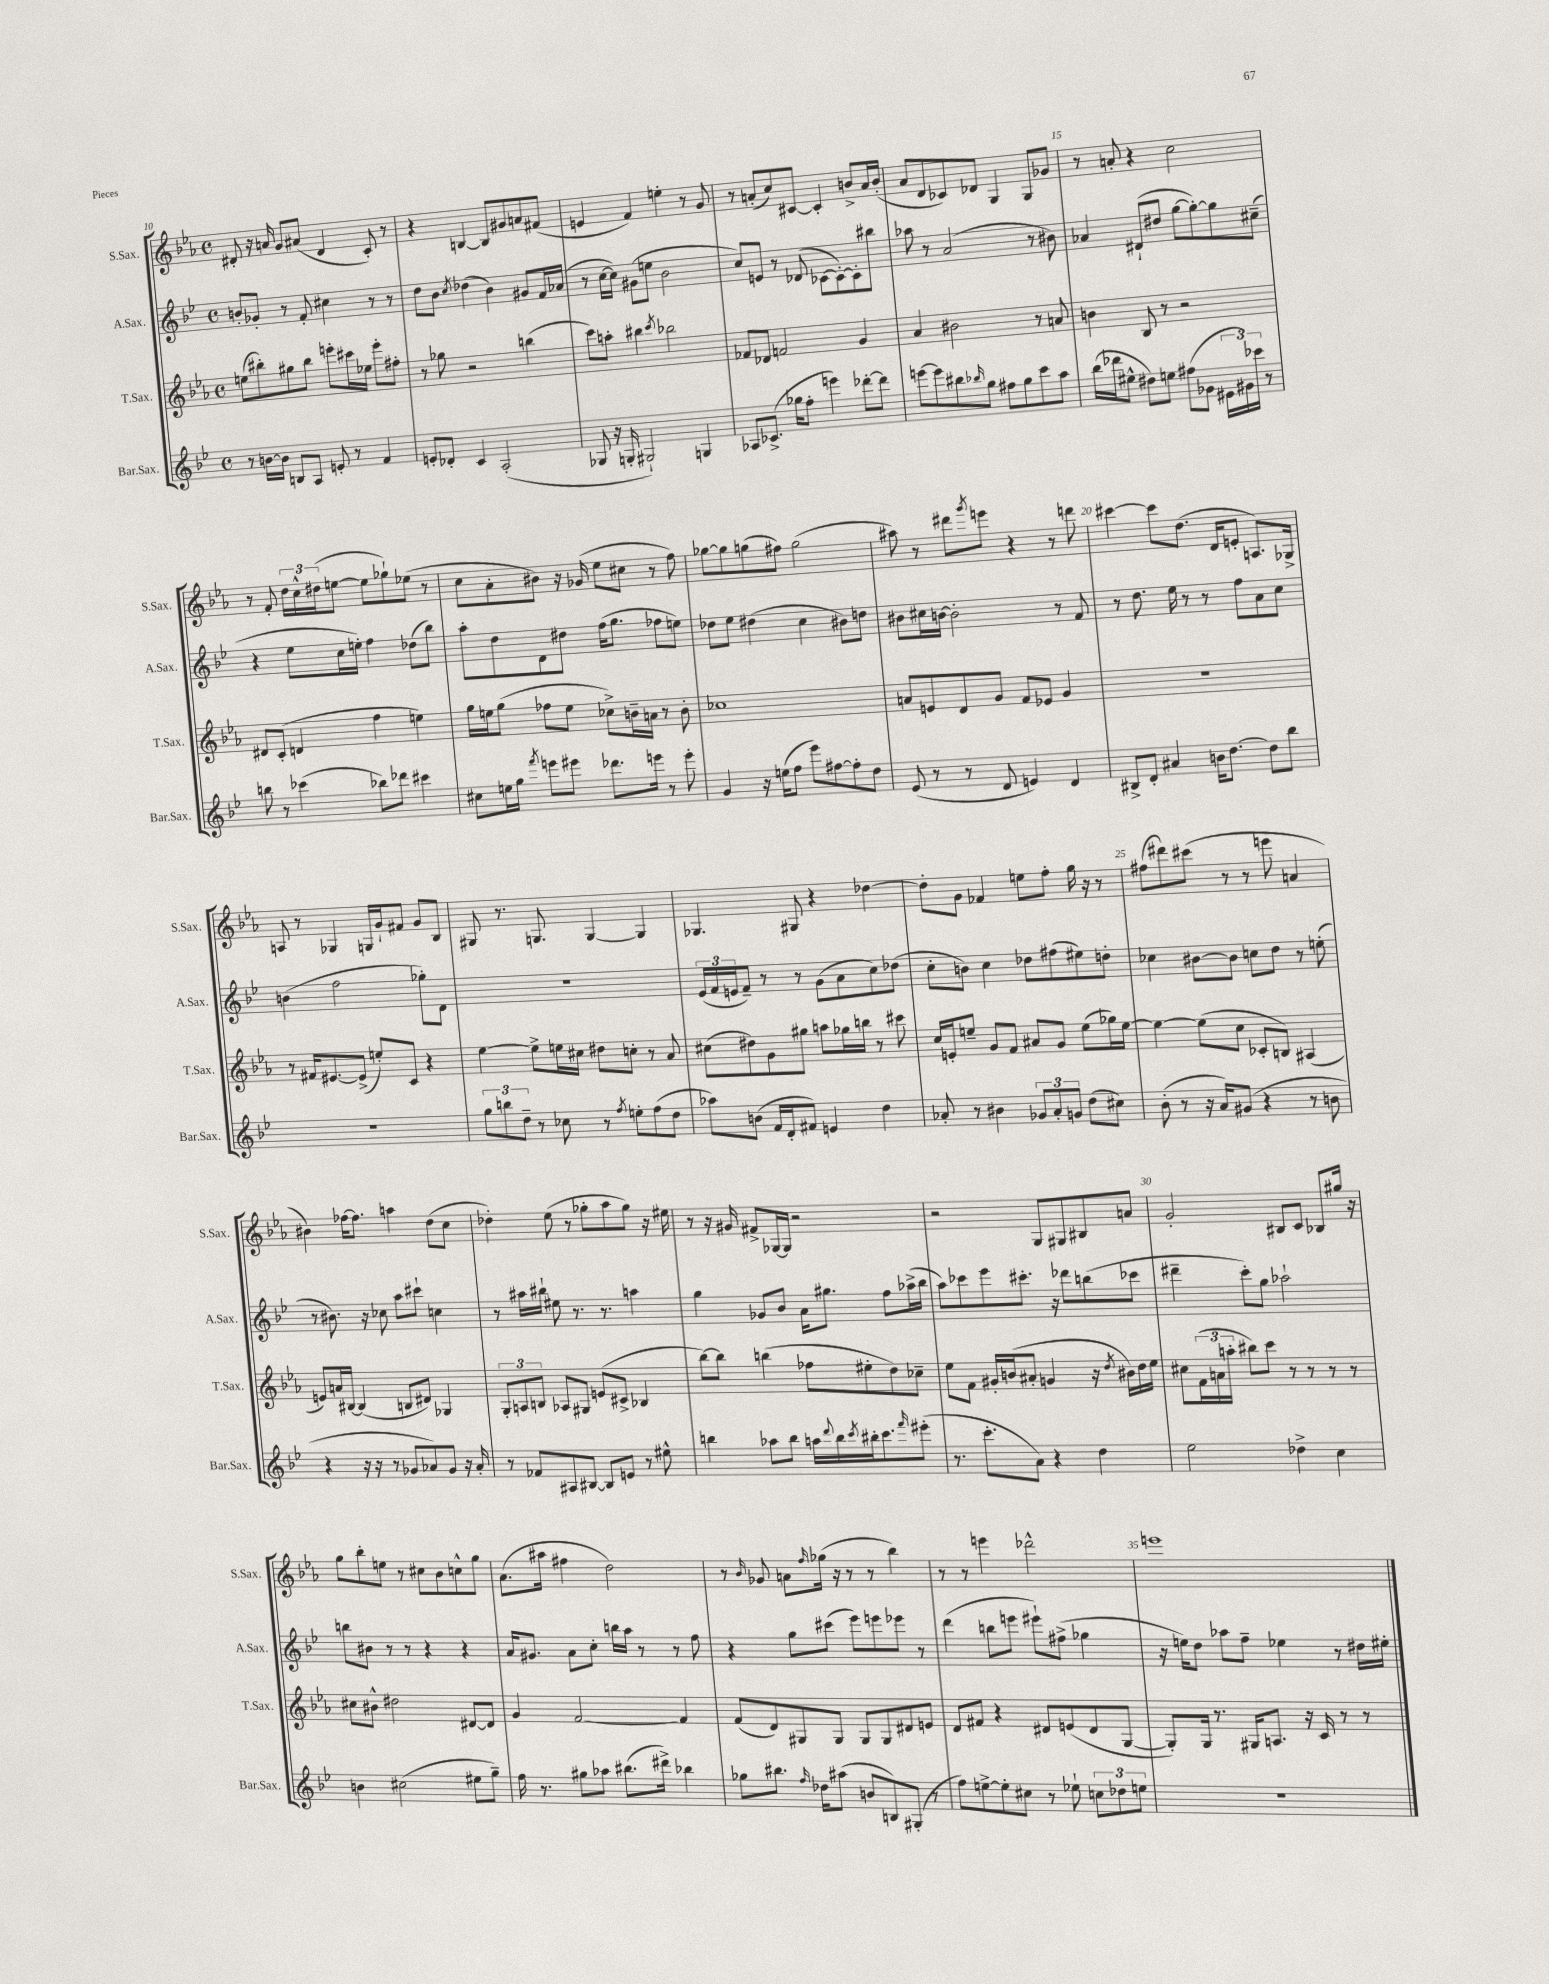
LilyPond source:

<<
\new StaffGroup <<
\new Staff = "s0" \with { instrumentName = "S.Sax." shortInstrumentName = "S.Sax." } {
    \clef treble \key ees \major \defaultTimeSignature \time 4/4
    dis'8-. r16 a'16 g'8 ais'8( dis'4 c'8-.) r8 |
    r4 b4~ b8 gis'8 a'8 fis'8( |
    e'4 f'4) e''4-. r8 g'8 |
    r8 a'8-.( c''8) cis'8~ cis'4-. b'8-> a'16 b'16-.( |
    aes'8 d'8 ces'8) des'8 g4 g8 ges'8 |
    r8 a'8-. r4 c''2 |
    r8 f'8-. \tuplet 3/2 { d''16 c''16-^ dis''16( } e''8~ e''8 ges''8-!) ees''8( r8 |
    c''8 aes'8-. bis'8) r16 ges'16( ees''8 cis''8 r8 f''8) |
    ges''8~ ges''8 g''8( fis''8) g''2( |
    ais''8) r8 dis'''8 \acciaccatura { g'''8 } e'''8 r4 r8 d'''8 |
    cis'''4~ cis'''8 d''8.( d'16 e'8-. a8.) ges16-> |
    a8 r8 ges4 g16 g'16-! fis'8 g'8 bes8 |
    gis8 r8. g8. g4~ g4 |
    ges4. gis8 r4 des''4~ |
    des''8-. g'8 fes'4 e''8 f''8-. g''16 r16 r8 |
    fis''8( dis'''8) cis'''8( r8 r8 e'''8 a'4 |
    bis'4) fes''16~ fes''8. a''4 d''8( c''8 |
    des''4-.) ees''8( r8 ges''8-. aes''8 ges''8) r16 eis''16 |
    r8 r16 gis'16 fis'8-> ges16~ ges16 r2 |
    r2 g8 gis8 bis8 a'8 |
    g'2-. bis8 c'8 bes8 gis''16 r16 |
    g''8 bes''8-. e''8 r8 cis''8 bes'8 c''8-^ g''8 |
    aes'8.( ais''16 fis''4 d''2) |
    r8 \grace { bes'16 } ges'8 a'8 \grace { f''16 } ges''16( r16 r8 r8 bes''4) |
    r8 r8 e'''4 des'''2-^ |
    e'''1 \bar "|." |
}
\new Staff = "s1" \with { instrumentName = "A.Sax." shortInstrumentName = "A.Sax." } {
    \clef treble \key bes \major \defaultTimeSignature \time 4/4
    b'8-. ges'8-. r8 f'8-. cis''4 r8 r8 |
    d''8 bes'8 \acciaccatura { c''8 } des''4( bes'4) gis'8 f'16 aes'16( |
    r8 c''16~ c''16) gis'8( e''8 bes'2 |
    c''8) e'8 r8 des'8( ces'8~ ces'8~-.) ces'8-. bis''8 |
    aes''8 r8 a'2( r8 bis'8) |
    aes'4 dis'8-!( dis''8 g''8~ g''8~-.) g''8 cis''8--( |
    r4 ees''8 c''16 e''16-.) f''4 des''8( bes''8) |
    a''8-. d''8 d'8 dis''8 f''16( g''8. fes''8 e''8) |
    des''8 ees''8 dis''4( c''4 bis'8) d''8 |
    bis'8 cis''16 b'16~ b'2-. r8 f'8 |
    r8 d''8. ees''16 r8 r8 f''8 a'8 c''8 |
    b'4( f''2 ges''8-.) d'8 |
    R1 |
    \tuplet 3/2 { ees'16( f'16 e'16 } f'8--) r8 r8 g'8( a'8 c''8) des''8( |
    c''8-. b'8) c''4 des''8 fis''8( eis''8) d''8-. |
    ces''4 bis'8~ bis'8 c''8 d''8 r8 e''8-.( |
    r8 bis'8.) r16 ces''8 a''8 cis'''8-! c''4 |
    r8 ais''16 bis''16-! eis''8 r8. r8. a''4 |
    g''4 ges'8 bes'8 a'16 gis''8. f''8 aes''16->( bes''16 |
    a''8) ces'''8 ees'''8 cis'''8.-. r16 des'''8 b''8( ces'''8 |
    dis'''4-- c'''8-.) g''8 aes''2-! |
    b''8 bis'8 r8 r8 r4 r4 |
    a'16 gis'8. a'8 c''8-. b''16 a''16 r8 r8 f''8 |
    r4 g''8 cis'''8( ees'''8) e'''8 ees'''8 r8 |
    d'''4( b''8 e'''8 eis'''8-!) fis''8->( ges''4 |
    r16 e''16) d''8 aes''8 f''8-- ees''4 r8 dis''16 eis''16-. \bar "|." |
}
\new Staff = "s2" \with { instrumentName = "T.Sax." shortInstrumentName = "T.Sax." } {
    \clef treble \key ees \major \defaultTimeSignature \time 4/4
    e''8( bis''8-.) gis''8 bis''8 e'''8-. cis'''16 ees''16 e'''8-. fis''8-. |
    r8 ges''8 r2 b''4( |
    c'''8) a''8-. bis''4 \acciaccatura { c'''8 } bes''2 |
    fes'8 des'8 f'2 g'4 |
    aes'4 bis'2 r8 a'8 |
    b'4 bes8 r8 r2 |
    dis'8 c'8-.( d'4 f''4 e''4) |
    g''16 e''16 g''8( fes''8 e''8 ces''8->) b'16-- a'16 r8 b'8-. |
    ces''1 |
    a'8 e'8 d'8 g'8 f'8 ees'8 g'4 |
    r1 |
    r8 fis'16 eis'8.~ eis'8->( e''8-.) c'8 r4 |
    ees''4~ ees''8-> e''16 cis''16 dis''8 c''8-. r8 aes'8 |
    cis''8( dis''8) g'8 gis''8 a''8 ges''16 b''16 r8 cis'''8 |
    c''16 e'16-. e''8-- g'8 f'8 ais'8 g'8 e''8( ges''16) e''16~ |
    e''4~ e''8( c''8 ces'8-. b8) ais4( |
    e'8) a'16 bis16~ bis4( b8 dis'8) ges4 |
    \tuplet 3/2 { g8-. a8 b8 } aes8 gis8 e'8( cis'8-> bes4 |
    bes''8~) bes''8 b''4( fes''8 eis''8-. d''8) ces''8-- |
    ees''8 f'8 gis'16-. b'16( ais'8-. g'4 r16 \acciaccatura { d''8 } bis'16) d''16 ees''16 |
    cis''8 \tuplet 3/2 { f'16( a'16 a''16-. } bis''8) c'''8 r8 r8 r8 r8 |
    cis''8 bis'8-^ dis''2 dis'8~ dis'8 |
    g'4 f'2~ f'4 |
    f'8( d'8) gis8 gis8 gis8 gis8 dis'8 e'8 |
    d'8 fis'8 r4 dis'8 e'8( dis'8 g8~ |
    g8-.) g16 r8. gis16 a8. r16 c'16 r8 r8 \bar "|." |
}
\new Staff = "s3" \with { instrumentName = "Bar.Sax." shortInstrumentName = "Bar.Sax." } {
    \clef treble \key bes \major \defaultTimeSignature \time 4/4
    r8 b'16~ b'16 b8 a8 e'8-. r8 f'4 |
    e'8-. des'8-. c'4 a2-.( |
    ges8 r16 g16-. gis2-!) g4 |
    aes8 ces'8.->( ges''16 f''8-. e'''4) des'''8~-. des'''8 |
    e'''8~ e'''8 bis''8 \grace { bes''16 } g''8 fis''8 g''8 c'''8 a''8 |
    bes''16( des'''16 eis''8-^ dis''8) e''8 fis''8( ges'8 \tuplet 3/2 { eis'16 gis'16) ces'''16 } r8 |
    b''8 r8 ces'''4( bes''8) des'''8 cis'''4 |
    cis''8 e''16 g''16 \acciaccatura { f'''8 } e'''8 eis'''8 des'''8. e'''16 r8 e'''8-. |
    g'4 r16 e''16( f''8 ees'''8) fis''8~ fis''8-. d''8 |
    ees'8( r8 r8 d'8 e'4) d'4 |
    bis8-> d'8-. ais'4 b'16 d''8.~ d''8 bes''8 |
    R1 |
    \tuplet 3/2 { g''8 b''8 d''8-- } r8 ces''8 r8 \acciaccatura { f''8 } e''8-. f''8( d''8 |
    aes''8) b'8( f'16 d'16-. fis'8) e'4 d''4 |
    aes'8-. r8 bis'4 \tuplet 3/2 { ges'8 aes'8-. g'8 } d''8( cis''8) |
    bes'8-.( r8 r16 a'16) gis'8( r4 r8 b'8 |
    r4 r16 r16 r8 ges'8 aes'8) ges'8 r16 aes'16-. |
    r8 fes'8 ais8 bis8~ bis8 e'8 r8 eis''8-^ |
    b''4 aes''8 b''8 a''16 \appoggiatura { d'''8 } b''16 \acciaccatura { c'''8 } bis''16-. c'''8. \grace { f'''16 } eis'''8-.( |
    r8. c'''8.-. a'8) r4 d''4 |
    ees''2 des''4-> c''4 |
    b'4 cis''2( eis''8 g''8--) |
    f''16 r8. gis''8 aes''8 bis''8.( dis'''16->) bes''4 |
    ges''8 bis''8. \grace { f''16 } des''16 ais''8( b'8 b8) gis8-.( r8 |
    f''8) e''8~-> e''8-. cis''8 r8 ees''8-! \tuplet 3/2 { c''8 des''8 e''8 } |
    R1 \bar "|." |
}
>>
>>
\layout { \context { \Score currentBarNumber = #10 \override BarNumber.break-visibility = ##(#f #t #t) barNumberVisibility = #(every-nth-bar-number-visible 5) } }
